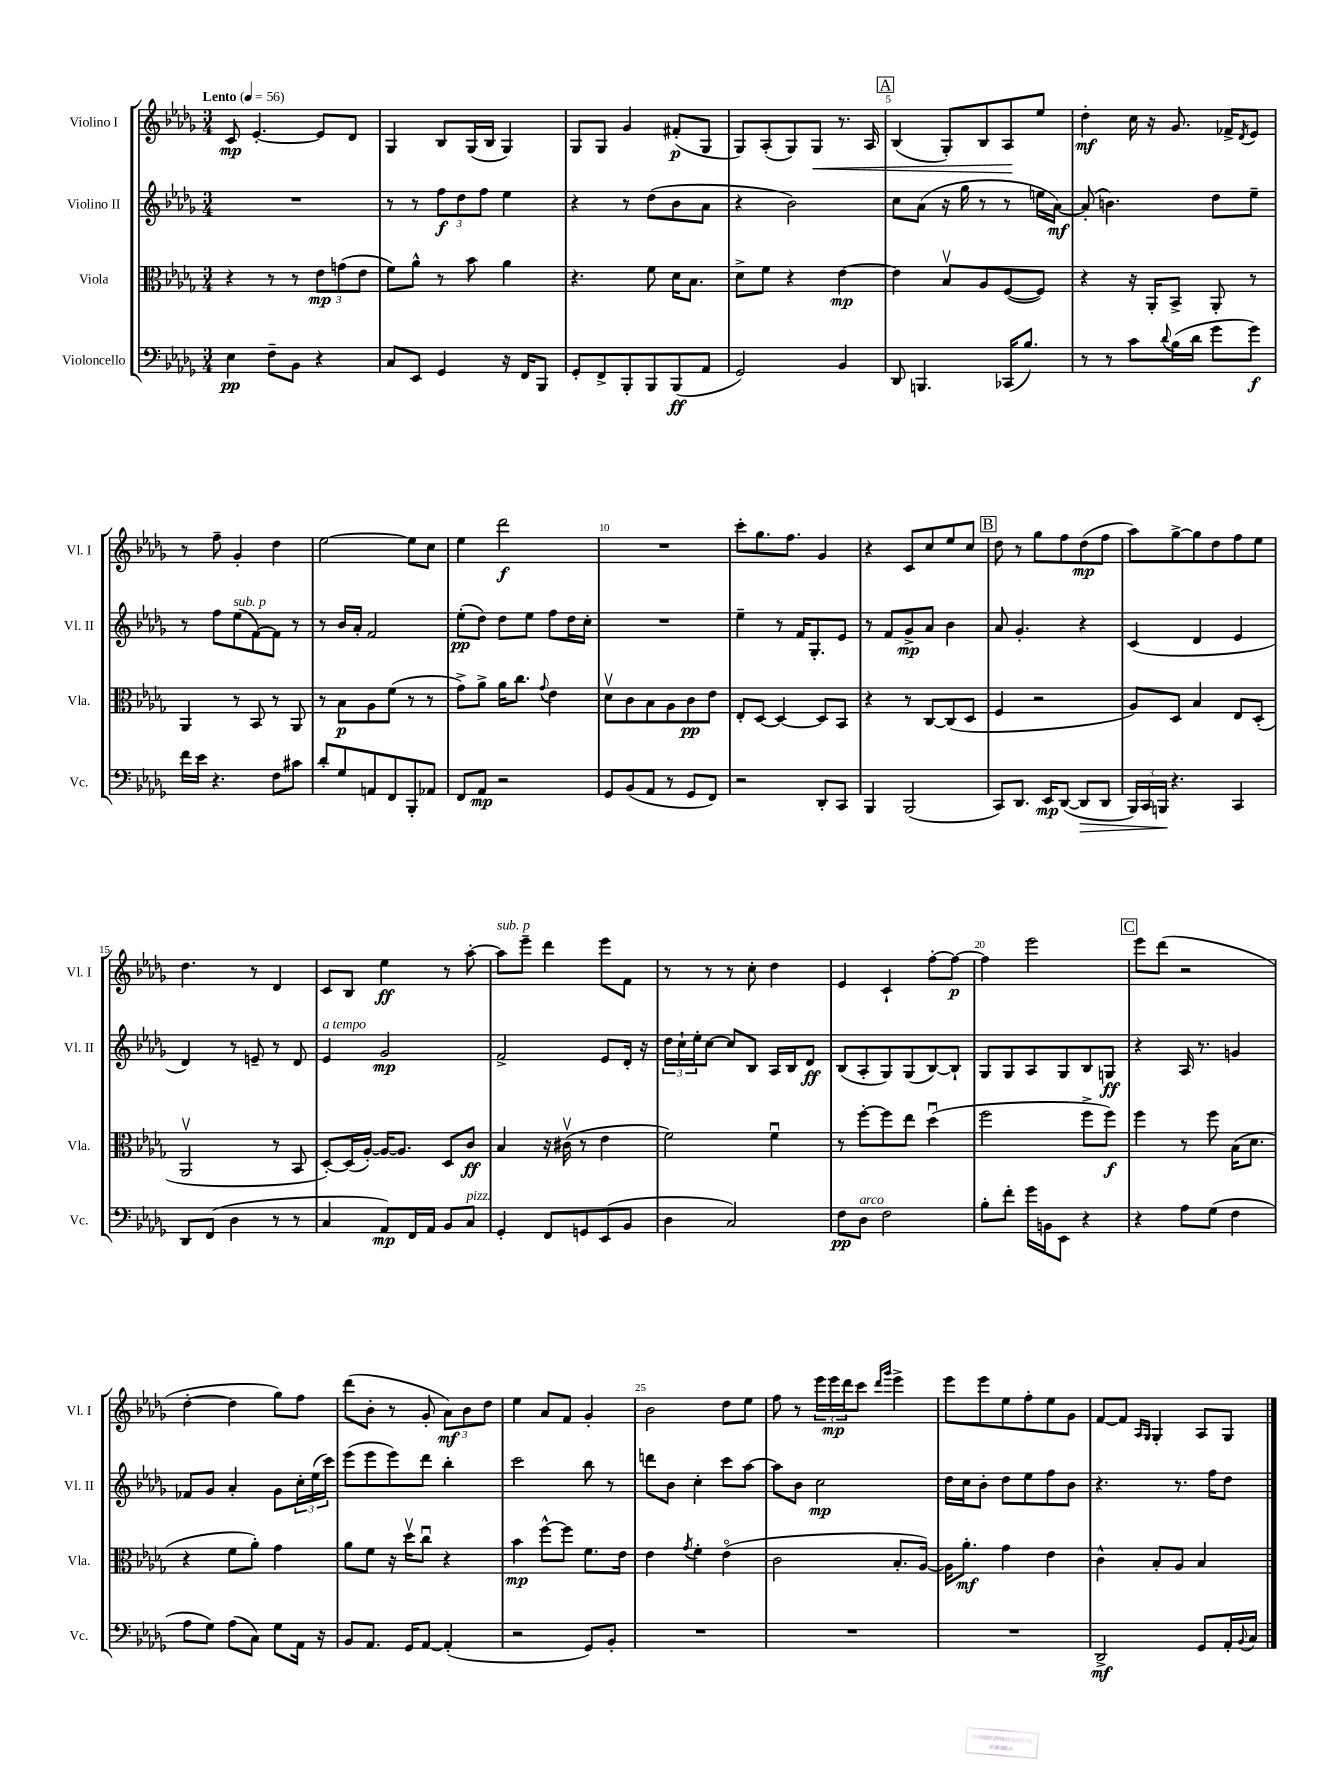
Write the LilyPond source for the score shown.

<<
\new StaffGroup <<
\new Staff = "s0" \with { instrumentName = "Violino I" shortInstrumentName = "Vl. I" } {
    \clef treble \key des \major \numericTimeSignature \time 3/4 \tempo "Lento" 4 = 56
    c'8\mp ees'4.~-. ees'8 des'8 |
    ges4 bes8 ges16( bes16 ges4) |
    ges8 ges8 ges'4 fis'8-.\p( ges8 |
    ges8) aes8-.( ges8) ges8\< r8. aes16 |
    \mark \markup { \box "A" } bes4( ges8-.) bes8 aes8\! ees''8 |
    des''4-.\mf c''16 r16 ges'8. fes'16-> \acciaccatura { des'8 } ees'8 |
    r8 f''8-- ges'4-. des''4 |
    ees''2~ ees''8 c''8 |
    ees''4 des'''2\f |
    R2. |
    c'''8-. ges''8. f''8. ges'4 |
    r4 c'8 c''8 ees''8 c''8 |
    \mark \markup { \box "B" } des''8 r8 ges''8 f''8 des''8\mp( f''8 |
    aes''8) ges''8~-> ges''8 des''8 f''8 ees''8 |
    des''4. r8 des'4 |
    c'8 bes8 ees''4\ff r8 aes''8~-. |
    aes''8^\markup { \italic "sub. p" } ees'''8-- des'''4 ees'''8 f'8 |
    r8 r8 r8 c''8-. des''4 |
    ees'4 c'4-! f''8~-. f''8~\p |
    f''4 ees'''2 |
    \mark \markup { \box "C" } ees'''8 des'''8( r2 |
    des''4~-. des''4 ges''8) f''8 |
    des'''8( bes'8-. r8 ges'8-. \tuplet 3/2 { aes'8\mf) bes'8 des''8 } |
    ees''4 aes'8 f'8 ges'4-. |
    bes'2 des''8 ees''8 |
    f''8 r8 \tuplet 3/2 { ees'''16 ees'''16\mp des'''16 } c'''8 \grace { des'''16 ges'''16 } ees'''4-> |
    ees'''8 ees'''8 ees''8 f''8-. ees''8 ges'8 |
    f'8~ f'8 \grace { aes16 ges16 } ges4-. aes8 ges8 \bar "|." |
}
\new Staff = "s1" \with { instrumentName = "Violino II" shortInstrumentName = "Vl. II" } {
    \clef treble \key des \major \numericTimeSignature \time 3/4
    R2. |
    r8 r8 \tuplet 3/2 { f''8\f des''8 f''8 } ees''4 |
    r4 r8 des''8( bes'8 aes'8 |
    r4 bes'2) |
    \mark \markup { \box "A" } c''8 aes'8( r16 ges''16 r8 r8 e''16 aes'16~\mf) |
    aes'8-.( b'4.) des''8 ees''8-- |
    r8 f''8 ees''8^\markup { \italic "sub. p" }( f'8~) f'8 r8 |
    r8 bes'16 aes'16-. f'2 |
    ees''8-.\pp( des''8) des''8 ees''8 f''8 des''16 c''16-. |
    R2. |
    ees''4-- r8 f'16 ges8.-. ees'8 |
    r8 f'8 ges'8->\mp aes'8 bes'4 |
    \mark \markup { \box "B" } aes'8 ges'4.-. r4 |
    c'4( des'4 ees'4 |
    des'4) r8 e'8-- r8 des'8 |
    ees'4^\markup { \italic "a tempo" } ges'2\mp |
    f'2-> ees'8 des'16-. r16 |
    \tuplet 3/2 { des''16 c''16-! ees''16-. } c''8~ c''8 bes8 aes16 bes16 des'8\ff |
    bes8( aes8-. ges8) ges8( bes8~) bes8-! |
    ges8 ges8 aes8 ges8 bes8 g8\ff |
    \mark \markup { \box "C" } r4 aes16 r8. g'4 |
    fes'8 ges'8 aes'4-. ges'8 \tuplet 3/2 { c''16-. ees''16( c'''16) } |
    ees'''8( ees'''8 ees'''8) des'''8 bes''4-. |
    c'''2 bes''8 r8 |
    d'''8 bes'8 c''4-. c'''8 aes''8~ |
    aes''8 bes'8 c''2\mp |
    des''16 c''16 bes'8-. des''8 ees''8 f''8 bes'8 |
    r4. r8. f''16 des''8 \bar "|." |
}
\new Staff = "s2" \with { instrumentName = "Viola" shortInstrumentName = "Vla." } {
    \clef alto \key des \major \numericTimeSignature \time 3/4
    r4 r8 r8 \tuplet 3/2 { ees'8\mp g'8( ees'8 } |
    f'8) aes'8-^ r8 bes'8 aes'4 |
    r4. f'8 des'16 bes8. |
    des'8-> f'8 r4 ees'4~\mp |
    \mark \markup { \box "A" } ees'4 bes8\upbow aes8 f8~( f8) |
    r4 r16 aes,16-. bes,8-> aes,8-. r8 |
    aes,4 r8 bes,8 r8 aes,8 |
    r8 bes8\p aes8 f'8( r8 r8 |
    ges'8->) aes'8-> aes'16 c''8. \appoggiatura { ges'8 } ees'4 |
    des'8\upbow c'8 bes8 aes8 c'8\pp ees'8 |
    ees8-. des8~ des4~ des8 bes,8 |
    r4 r8 c8~ c8( des8 |
    \mark \markup { \box "B" } f4 r2 |
    aes8) des8 bes4 ees8 des8-.( |
    aes,2\upbow r8 bes,8 |
    des8~-.) des16( aes16~-.) aes16~ aes8. des8 c'8\ff |
    bes4 r16 cis'16\upbow( r8 ees'4 |
    f'2) f'4\downbow |
    r8 f''8~-. f''8 ees''8 des''4\downbow( |
    f''2 f''8-> f''8\f) |
    \mark \markup { \box "C" } f''4 r8 f''8 bes16( des'8. |
    r4 f'8 aes'8-.) ges'4 |
    aes'8 f'8 r16 des''16\upbow c''8\downbow r4 |
    bes'4\mp f''8~-^ f''8 f'8. ees'16 |
    ees'4 \acciaccatura { ges'8 } f'4-. ees'4\flageolet( |
    c'2 bes8.-. aes16~) |
    aes16 aes'8.-.\mf ges'4 ees'4 |
    c'4-^ bes8-. aes8 bes4 \bar "|." |
}
\new Staff = "s3" \with { instrumentName = "Violoncello" shortInstrumentName = "Vc." } {
    \clef bass \key des \major \numericTimeSignature \time 3/4
    ees4\pp f8-- bes,8 r4 |
    c8 ees,8 ges,4 r16 f,16 bes,,8 |
    ges,8-. f,8-> bes,,8-. bes,,8 bes,,8\ff( aes,8 |
    ges,2) bes,4 |
    \mark \markup { \box "A" } des,8 b,,4. ces,16( bes8.) |
    r8 r8 c'8 \appoggiatura { des'8 } bes16( des'16 ges'8 ges'8\f) |
    f'16 ees'16 r4. f8 cis'8 |
    des'8-. ges8 a,8 f,8 bes,,8-. aes,8 |
    f,8 aes,8\mp r2 |
    ges,8 bes,8( aes,8 r8 ges,8 f,8) |
    r2 des,8-. c,8 |
    bes,,4 bes,,2( |
    \mark \markup { \box "B" } c,8) des,8. ees,16\mp des,8~( des,8\> des,8 |
    \tuplet 3/2 { bes,,16) c,16 b,,16\! } r4. c,4 |
    des,8 f,8( des4 r8 r8 |
    c4 aes,8\mp) f,16 aes,16 bes,8 c8^\markup { \italic "pizz." } |
    ges,4-. f,8 g,8 ees,8( bes,8 |
    des4 c2) |
    f8\pp des8^\markup { \italic "arco" } f2 |
    bes8-. f'8-. ges'16 b,16 ees,8 r4 |
    \mark \markup { \box "C" } r4 aes8 ges8( f4 |
    aes8 ges8) aes8( c8) ges8 aes,16 r16 |
    bes,8 aes,8. ges,16 aes,8~ aes,4-.( |
    r2 ges,8) bes,8-. |
    R2. |
    R2. |
    R2. |
    des,2->\mf ges,8 aes,16-. \appoggiatura { bes,8 } c16 \bar "|." |
}
>>
>>
\layout { \context { \Score \override BarNumber.break-visibility = ##(#f #t #t) barNumberVisibility = #(every-nth-bar-number-visible 5) } }
